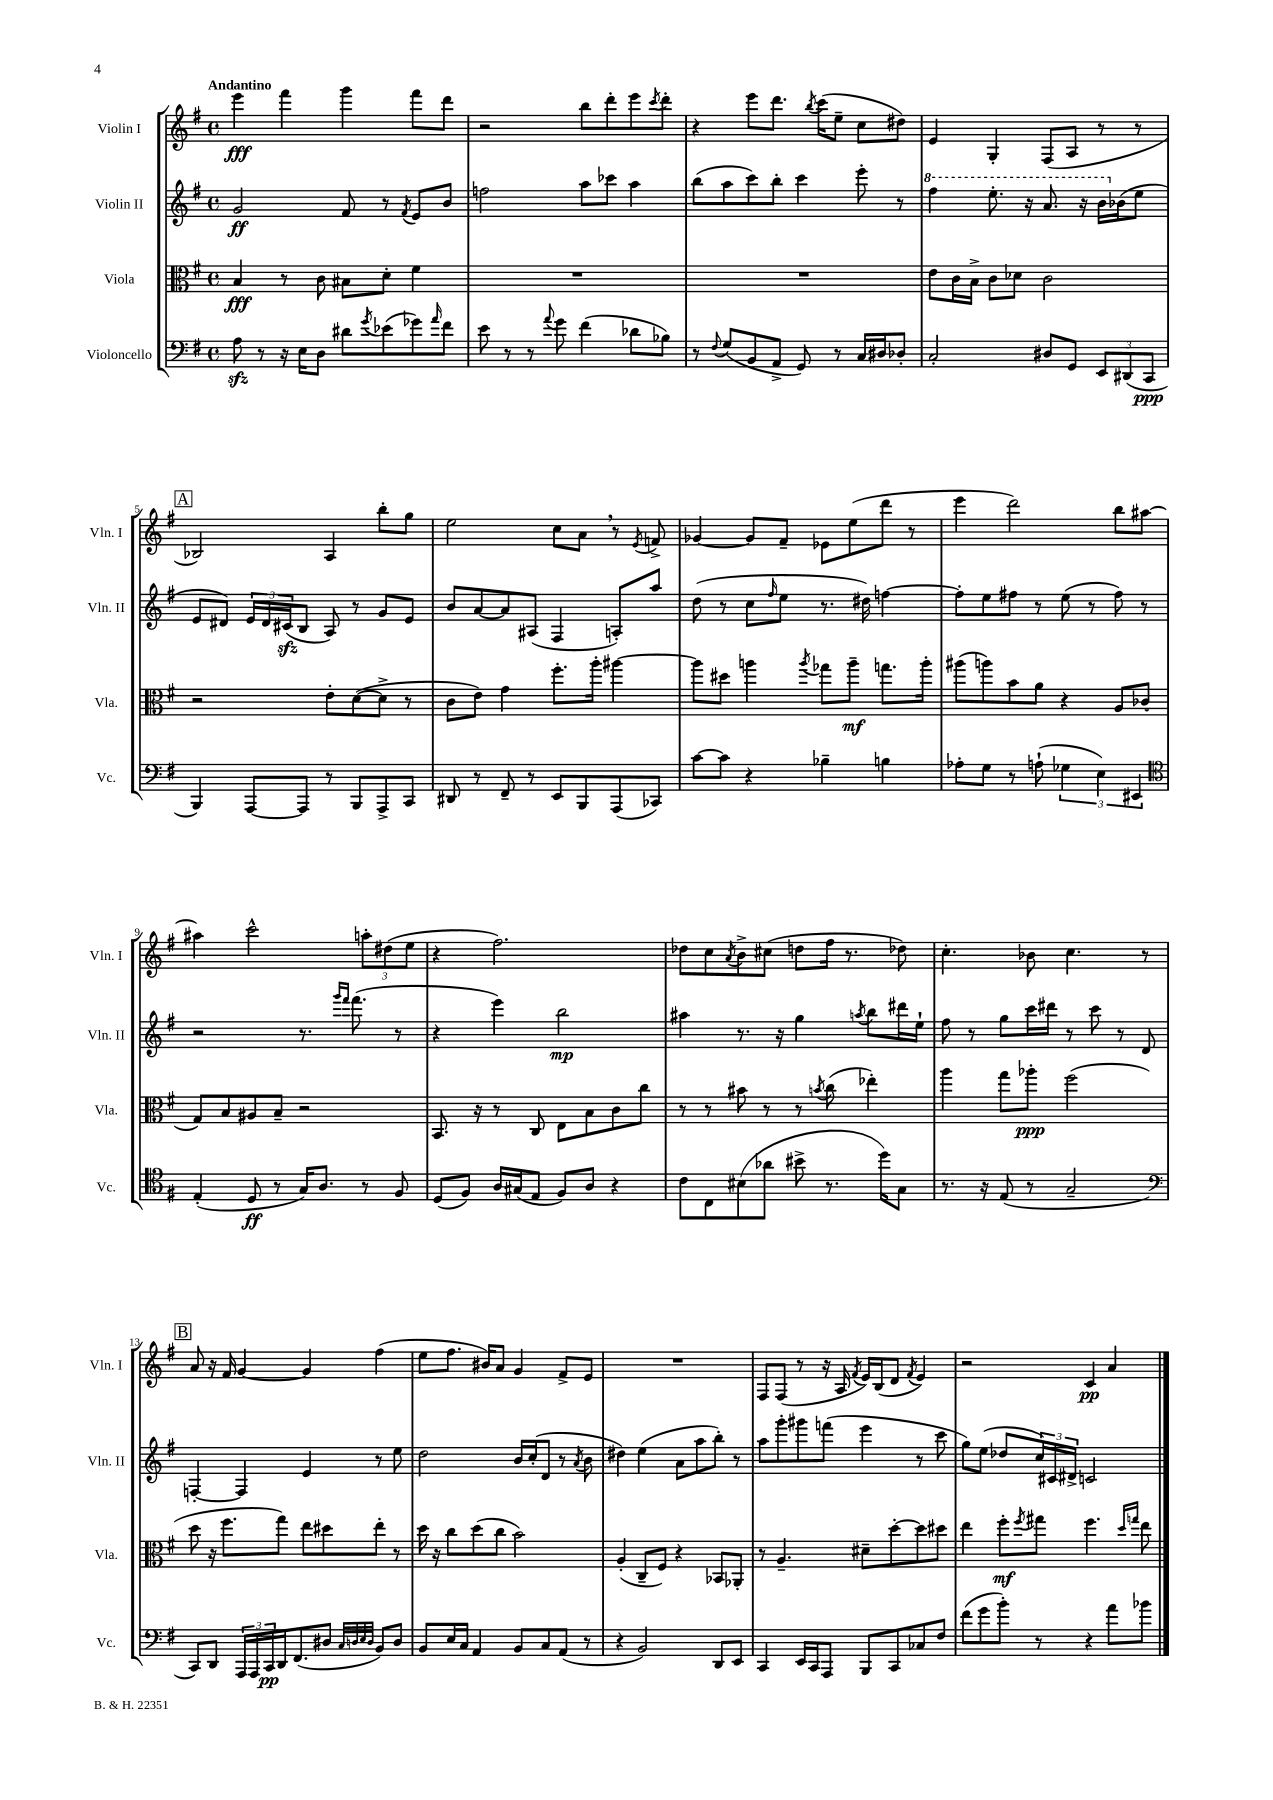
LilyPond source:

<<
\new StaffGroup <<
\new Staff = "s0" \with { instrumentName = "Violin I" shortInstrumentName = "Vln. I" } {
    \clef treble \key g \major \defaultTimeSignature \time 4/4 \tempo "Andantino"
    e'''4\fff fis'''4 g'''4 fis'''8 d'''8 |
    r2 b''8 d'''8-. e'''8 \acciaccatura { c'''8 } d'''8-. |
    r4 e'''8 d'''8. \acciaccatura { b''8 } c'''16( e''8-- c''8 dis''8) |
    e'4 g4-. fis8( a8 r8 r8 |
    \mark \markup { \box "A" } bes2) a4 b''8-. g''8 |
    e''2 c''8 a'8 \breathe r8 \acciaccatura { e'8 } f'8-> |
    ges'4~ ges'8 fis'8-- ees'8 e''8( d'''8 r8 |
    e'''4 d'''2) b''8 ais''8~ |
    ais''4 c'''2-^ \tuplet 3/2 { a''8-. dis''8( e''8 } |
    r4 fis''2.) |
    des''8 c''8 \acciaccatura { a'8 } b'8-> cis''8( d''8 fis''16 r8. des''8) |
    c''4.-. bes'8 c''4. r8 |
    \mark \markup { \box "B" } a'8 r16 fis'16 g'4~ g'4 fis''4( |
    e''8 fis''8. bis'16) a'8 g'4 fis'8-> e'8 |
    R1 |
    fis8 fis8( r8 r16 a16 \acciaccatura { fis'8 } e'16) b16( d'8 \acciaccatura { fis'8 } e'4) |
    r2 c'4\pp a'4 \bar "|." |
}
\new Staff = "s1" \with { instrumentName = "Violin II" shortInstrumentName = "Vln. II" } {
    \clef treble \key g \major \defaultTimeSignature \time 4/4
    g'2\ff fis'8 r8 \acciaccatura { fis'8 } e'8 b'8 |
    f''2 a''8 ces'''8 a''4 |
    b''8( a''8 c'''8) b''8-. c'''4 e'''8-. r8 |
    \ottava #1 fis'''4 e'''8.-. r16 a''8. r16 b''16 \ottava #0 bes'16( e''8 |
    \mark \markup { \box "A" } e'8 dis'8) \tuplet 3/2 { e'16 dis'16 cis'16\sfz( } b8 a8) r8 g'8 e'8 |
    b'8 a'8~ a'8 ais8( fis4 a8-.) a''8 |
    d''8( r8 c''8 \grace { fis''16 } e''8 r8. dis''16) f''4~ |
    f''8-. e''8 fis''8 r8 e''8( r8 fis''8) r8 |
    r2 r8. \grace { g'''16 fis'''16 } fis'''8.( r8 |
    r4 e'''4) b''2\mp |
    ais''4 r8. r16 g''4 \acciaccatura { a''8 } b''8 dis'''16 e''16-! |
    fis''8 r8 g''8 c'''16 dis'''16 r8 c'''8 r8 d'8 |
    \mark \markup { \box "B" } f4~-. f4 e'4 r8 e''8 |
    d''2 b'16 c''16-.( d'8 r8 \acciaccatura { a'8 } b'8 |
    dis''4) e''4( a'8 a''8 b''8-.) r8 |
    a''8 g'''8-. gis'''8 f'''8( e'''4 r8 c'''8 |
    g''8) e''8( des''8 \tuplet 3/2 { c''16) cis'16 dis'16-> } c'2 \bar "|." |
}
\new Staff = "s2" \with { instrumentName = "Viola" shortInstrumentName = "Vla." } {
    \clef alto \key g \major \defaultTimeSignature \time 4/4
    b4\fff r8 c'8 bis8 d'8-. fis'4 |
    R1 |
    R1 |
    e'8 c'16 b16-> c'8 des'8 c'2 |
    \mark \markup { \box "A" } r2 e'8-. d'8~( d'8-> r8 |
    c'8 e'8) g'4 fis''8.-. a''16-. ais''4~ |
    ais''8 dis''8 a''4 \acciaccatura { a''8 } ges''8 a''8--\mf g''8. a''16-. |
    ais''8( a''8) b'8 a'8 r4 a8 ces'8( |
    g8) b8 ais8 b8-- r2 |
    b,8. r16 r8 c8 e8 b8 c'8 c''8 |
    r8 r8 bis'8 r8 r8 \acciaccatura { b'8 } c''8( ees''4-.) |
    a''4 g''8 aes''8-.\ppp fis''2( |
    \mark \markup { \box "B" } d''8 r16 fis''8. g''8) e''8 dis''8 e''8-. r8 |
    d''16 r16 c''8 d''8( c''8 b'2) |
    a4-.( c8-- fis8) r4 bes,8 aes,8-. |
    r8 a4.-- dis'8-- d''8~-. d''8 dis''8 |
    e''4 fis''8-.\mf \acciaccatura { fis''8 } gis''8 fis''4. \grace { d''16 g''16 } e''8 \bar "|." |
}
\new Staff = "s3" \with { instrumentName = "Violoncello" shortInstrumentName = "Vc." } {
    \clef bass \key g \major \defaultTimeSignature \time 4/4
    a8\sfz r8 r16 e16 d8 dis'8 \acciaccatura { g'8 } ees'8( ges'8) \grace { a'16 } fis'8 |
    e'8 r8 r8 \appoggiatura { a'8 } g'8 fis'4( des'8 bes8) |
    r8 \appoggiatura { fis8 } g8( b,8 a,8-> g,8) r8 c16 dis16 des8-. |
    c2-. dis8 g,8 \tuplet 3/2 { e,8 dis,8( c,8\ppp } |
    \mark \markup { \box "A" } b,,4) a,,8~ a,,8 r8 b,,8 a,,8-> c,8 |
    dis,8 r8 fis,8-- r8 e,8 b,,8 a,,8( ces,8) |
    c'8~ c'8 r4 bes4-- b4 |
    aes8-. g8 r8 a8-!( \tuplet 3/2 { ges4 e4) eis,4 } |
    \clef tenor e4-.( d8\ff r8 g16) a8. r8 fis8 |
    d8( fis8) a16 gis16( e8 fis8) a8 r4 |
    c'8 c8 bis8( aes'8 bis'8-> r8. d''16) g8 |
    r8. r16 e8( r8 g2-- |
    \mark \markup { \box "B" } \clef bass c,8) d,8 \tuplet 3/2 { a,,16 a,,16 c,16\pp } d,16 fis,8.( dis8 \grace { c32 d32 e32 d32 } b,8) d8 |
    b,8 e16 c16 a,4 b,8 c8 a,8( r8 |
    r4 b,2) d,8 e,8 |
    c,4 e,16 c,16 a,,8 b,,8 c,8 ces8 fis8 |
    fis'8( g'8 b'8-.) r8 r4 a'8 bes'8 \bar "|." |
}
>>
>>
